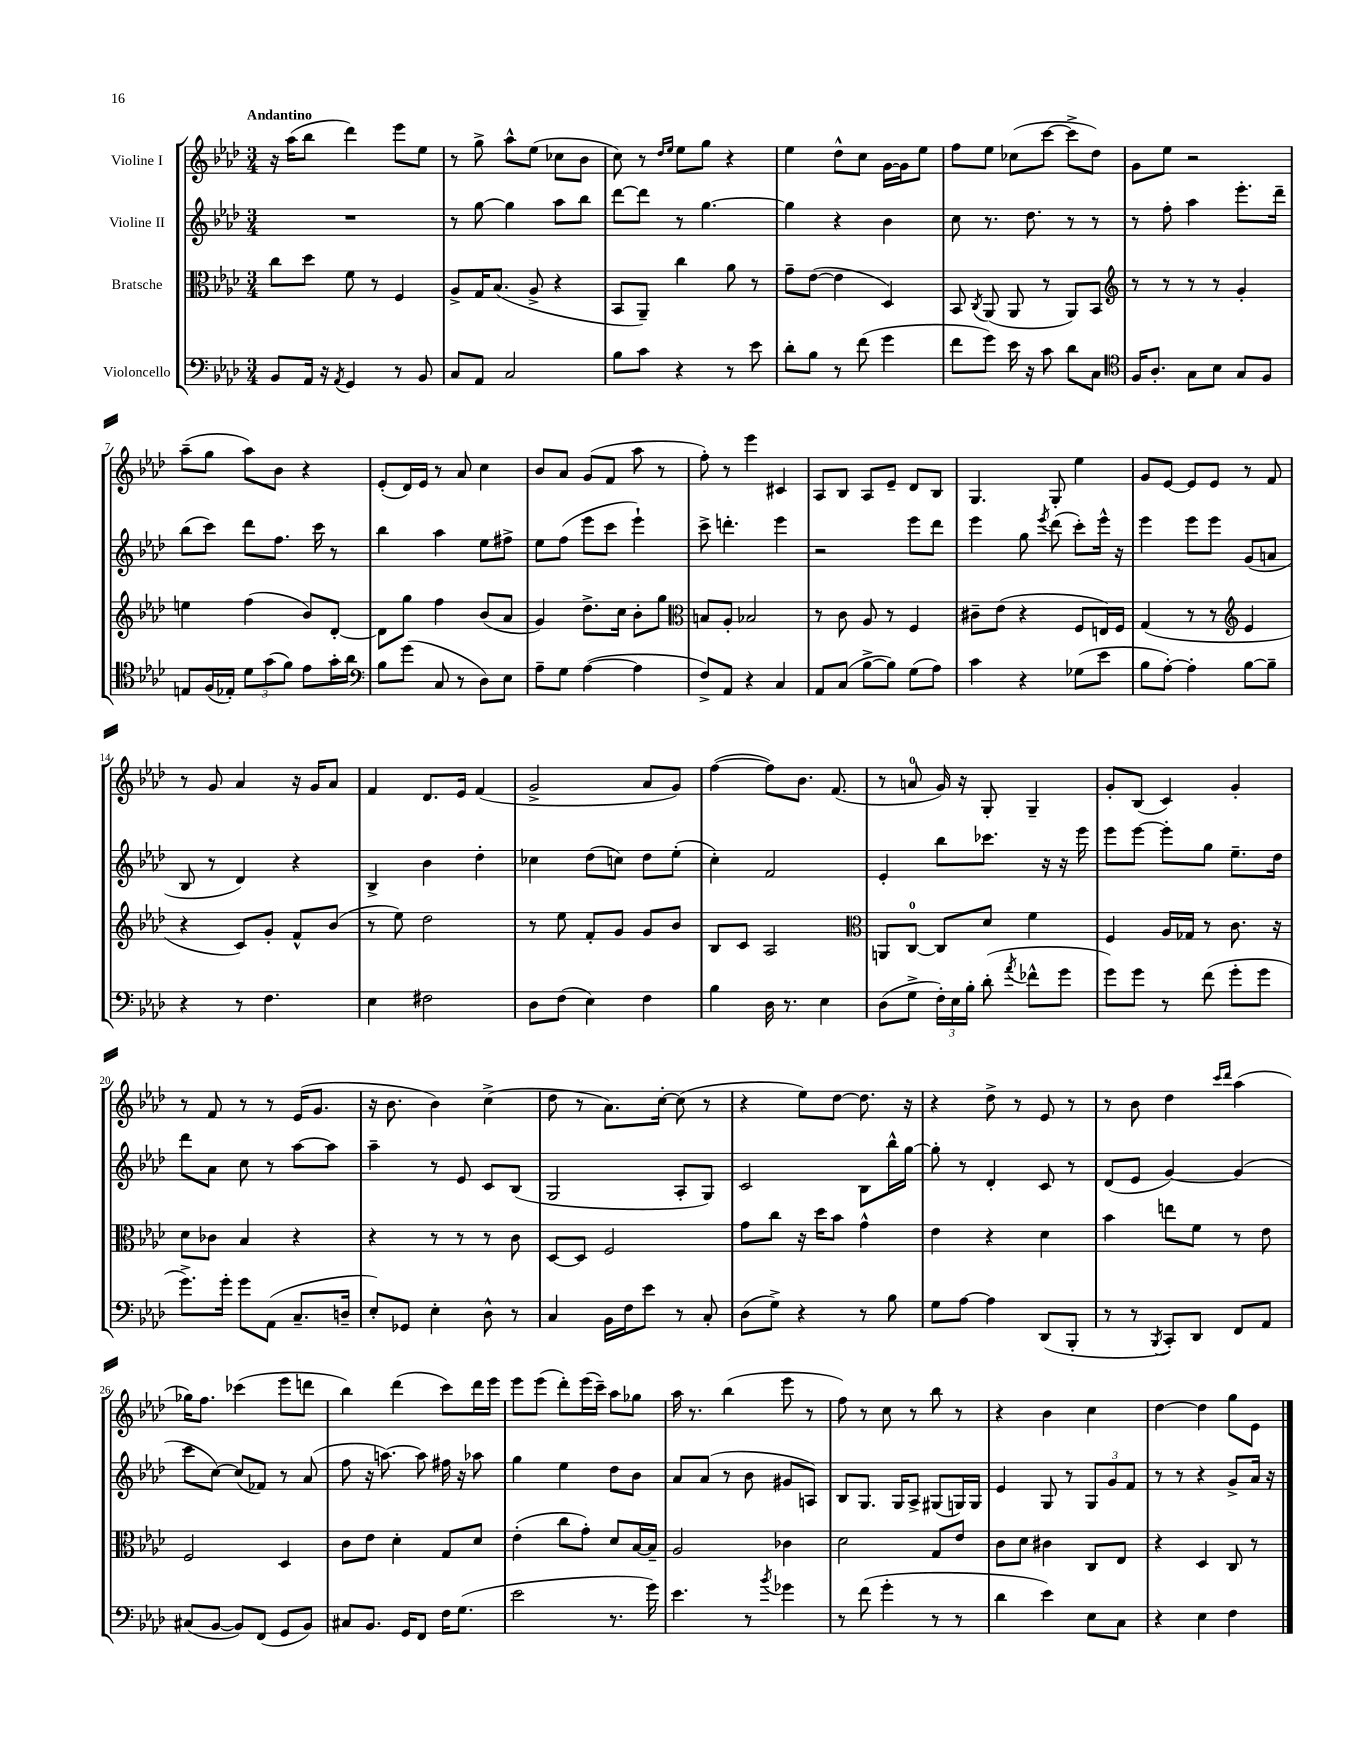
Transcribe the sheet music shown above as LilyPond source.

<<
\new StaffGroup <<
\new Staff = "s0" \with { instrumentName = "Violine I" } {
    \clef treble \key aes \major \numericTimeSignature \time 3/4 \tempo "Andantino"
    \autoBeamOff r16 aes''16[( bes''8] des'''4) ees'''8[ ees''8] |
    r8 g''8-> aes''8[-^ ees''8]( ces''8[ bes'8] |
    c''8) r8 \grace { des''16[ ees''16] } ees''8[ g''8] r4 |
    ees''4 des''8[-^ c''8] g'16[~ g'16 ees''8] |
    f''8[ ees''8] ces''8[( c'''8]~ c'''8[-> des''8]) |
    g'8[ ees''8] r2 |
    aes''8[--( g''8] aes''8[) bes'8] r4 |
    ees'8[-.( des'16) ees'16] r8 aes'8 c''4 |
    bes'8[ aes'8] g'8[( f'8] aes''8 r8 |
    f''8-.) r8 ees'''4 cis'4 |
    aes8[ bes8] aes8[ ees'8]-- des'8[ bes8] |
    g4. g8-. ees''4 |
    g'8[ ees'8]~ ees'8[ ees'8] r8 f'8 |
    r8 g'8 aes'4 r16 g'16[ aes'8] |
    f'4 des'8.[ ees'16] f'4( |
    g'2-> aes'8[ g'8]) |
    f''4~( f''8[) bes'8.] f'8.( |
    r8 a'8-0 g'16) r16 g8-. g4-- |
    g'8[-. bes8]( c'4) g'4-. |
    r8 f'8 r8 r8 ees'16[( g'8.] |
    r16 bes'8. bes'4) c''4->( |
    des''8 r8 aes'8.[) c''16]~-. c''8( r8 |
    r4 ees''8[) des''8]~ des''8. r16 |
    r4 des''8-> r8 ees'8 r8 |
    r8 bes'8 des''4 \grace { c'''16[ des'''16] } aes''4( |
    ges''16[) f''8.] ces'''4( ees'''8[ d'''8] |
    bes''4) des'''4( c'''8[) des'''16 ees'''16] |
    ees'''8[ ees'''8]( des'''8[-.) ees'''16( c'''16]--) aes''8[ ges''8] |
    aes''16 r8. bes''4( ees'''8 r8 |
    f''8) r8 c''8 r8 bes''8 r8 |
    r4 bes'4 c''4 |
    des''4~ des''4 g''8[ ees'8] \bar "|." |
}
\new Staff = "s1" \with { instrumentName = "Violine II" } {
    \clef treble \key aes \major \numericTimeSignature \time 3/4
    \autoBeamOff R2. |
    r8 g''8~ g''4 aes''8[ bes''8] |
    des'''8[~ des'''8] r8 g''4.~ |
    g''4 r4 bes'4 |
    c''8 r8. des''8. r8 r8 |
    r8 f''8-. aes''4 ees'''8.[-. des'''16]-- |
    bes''8[( c'''8]) des'''8[ f''8.] c'''16 r8 |
    bes''4 aes''4 ees''8[ fis''8]-> |
    ees''8[ f''8]( ees'''8[ c'''8] ees'''4-!) |
    c'''8-> d'''4.-. ees'''4 |
    r2 ees'''8[ des'''8] |
    ees'''4 g''8 \acciaccatura { ees'''8 } des'''8( c'''8[-.) ees'''16]-^ r16 |
    ees'''4 ees'''8[ ees'''8] g'8[( a'8] |
    bes8 r8 des'4) r4 |
    bes4-> bes'4 des''4-. |
    ces''4 des''8[( c''8]) des''8[ ees''8]-.( |
    c''4-.) f'2 |
    ees'4-. bes''8[ ces'''8.] r16 r16 ees'''16 |
    ees'''8[ ees'''8]~ ees'''8[-. g''8] ees''8.[-- des''16] |
    des'''8[ aes'8] c''8 r8 aes''8[~ aes''8] |
    aes''4-- r8 ees'8 c'8[ bes8]( |
    g2 aes8[-. g8]) |
    c'2 bes8[ bes''16-^ g''16]~ |
    g''8-. r8 des'4-. c'8 r8 |
    des'8[( ees'8] g'4~) g'4( |
    c'''8[ c''8]~) c''8[( fes'8]) r8 aes'8( |
    f''8 r16 a''8.~) a''8 fis''16 r16 aes''8 |
    g''4 ees''4 des''8[ bes'8] |
    aes'8[ aes'8]( r8 bes'8 gis'8[ a8]) |
    bes8[ g8.] g16[ aes8]-> gis8[( g16) g16] |
    ees'4 g8 r8 \tuplet 3/2 { g8[ g'8 f'8] } |
    r8 r8 r4 g'8[-> aes'16] r16 \bar "|." |
}
\new Staff = "s2" \with { instrumentName = "Bratsche" } {
    \clef alto \key aes \major \numericTimeSignature \time 3/4
    \autoBeamOff c''8[ des''8] f'8 r8 f4 |
    aes8[-> g16 bes8.]( aes8-> r4 |
    bes,8[ aes,8]--) c''4 aes'8 r8 |
    g'8[-- ees'8]~( ees'4 des4) |
    bes,8 \acciaccatura { c8 } aes,8( aes,8 r8 aes,8[) bes,8] |
    \clef treble r8 r8 r8 r8 g'4-. |
    e''4 f''4( bes'8[) des'8]~-. |
    des'8[ g''8] f''4 bes'8[( aes'8] |
    g'4) des''8.[-> c''16] bes'8[-. g''8] |
    \clef alto b8[ aes8]-. bes2 |
    r8 c'8 aes8 r8 f4 |
    cis'8[-- ees'8]( r4 f8[ e16) f16] |
    g4( r8 r8 \clef treble ees'4 |
    r4 c'8[) g'8]-. f'8[-^ bes'8]( |
    r8 ees''8) des''2 |
    r8 ees''8 f'8[-. g'8] g'8[ bes'8] |
    bes8[ c'8] aes2 |
    \clef alto a,8[ c8]-0~ c8[ des'8] f'4 |
    f4 aes16[ ges16] r8 c'8. r16 |
    des'8[ ces'8] bes4 r4 |
    r4 r8 r8 r8 c'8 |
    des8[~ des8] f2 |
    g'8[ c''8] r16 des''16[ bes'8] g'4-^ |
    ees'4 r4 des'4 |
    bes'4 e''8[ f'8] r8 ees'8 |
    f2 des4 |
    c'8[ ees'8] des'4-. g8[ des'8] |
    ees'4-.( c''8[ g'8]-.) des'8[ bes16~ bes16]-- |
    aes2 ces'4 |
    des'2 g8[ ees'8] |
    c'8[ des'8] cis'4 c8[ ees8] |
    r4 des4 c8 r8 \bar "|." |
}
\new Staff = "s3" \with { instrumentName = "Violoncello" } {
    \clef bass \key aes \major \numericTimeSignature \time 3/4
    \autoBeamOff bes,8[ aes,16] r16 \acciaccatura { aes,8 } g,4 r8 bes,8 |
    c8[ aes,8] c2 |
    bes8[ c'8] r4 r8 ees'8 |
    des'8[-. bes8] r8 f'8( g'4 |
    f'8[ g'8]) ees'16 r16 c'8 des'8[ c8] |
    \clef tenor f16[ aes8.]-. g8[ bes8] g8[ f8] |
    e8[ f16( ees16]-.) \tuplet 3/2 { des'8[ g'8( f'8]) } ees'8[ g'16-. aes'16] |
    \clef bass bes8[ g'8]( c8 r8 des8[) ees8] |
    aes8[-- g8] aes4~( aes4 |
    f8[->) aes,8] r4 c4 |
    aes,8[ c8]( bes8[~-> bes8]) g8[( aes8]) |
    c'4 r4 ges8[( ees'8] |
    bes8[ aes8]~-.) aes4-. bes8[~ bes8]-- |
    r4 r8 f4. |
    ees4 fis2 |
    des8[ f8]( ees4) f4 |
    bes4 des16 r8. ees4 |
    des8[( g8]-> \tuplet 3/2 { f16[-.) ees16 bes16]-. } des'8-.( \acciaccatura { aes'8 } fes'8[-^ g'8] |
    g'8[) g'8] r8 f'8( g'8[-. g'8] |
    g'8.[->) g'16]-. g'8[ aes,8]( c8.[-- d16]-- |
    ees8[-.) ges,8] ees4-. des8-^ r8 |
    c4 bes,16[ f16 ees'8] r8 c8-. |
    des8[( g8]->) r4 r8 bes8 |
    g8[ aes8]~ aes4 des,8[( bes,,8]-. |
    r8 r8 \acciaccatura { bes,,8 } c,8[-.) des,8] f,8[ aes,8] |
    cis8[( bes,8]~ bes,8[) f,8]( g,8[ bes,8]) |
    cis8[ bes,8.] g,16[ f,8] f16[ g8.]( |
    ees'2 r8. g'16) |
    ees'4. r8 \acciaccatura { bes'8 } ges'4 |
    r8 f'8( g'4-. r8 r8 |
    des'4 ees'4) ees8[ c8] |
    r4 ees4 f4 \bar "|." |
}
>>
>>
